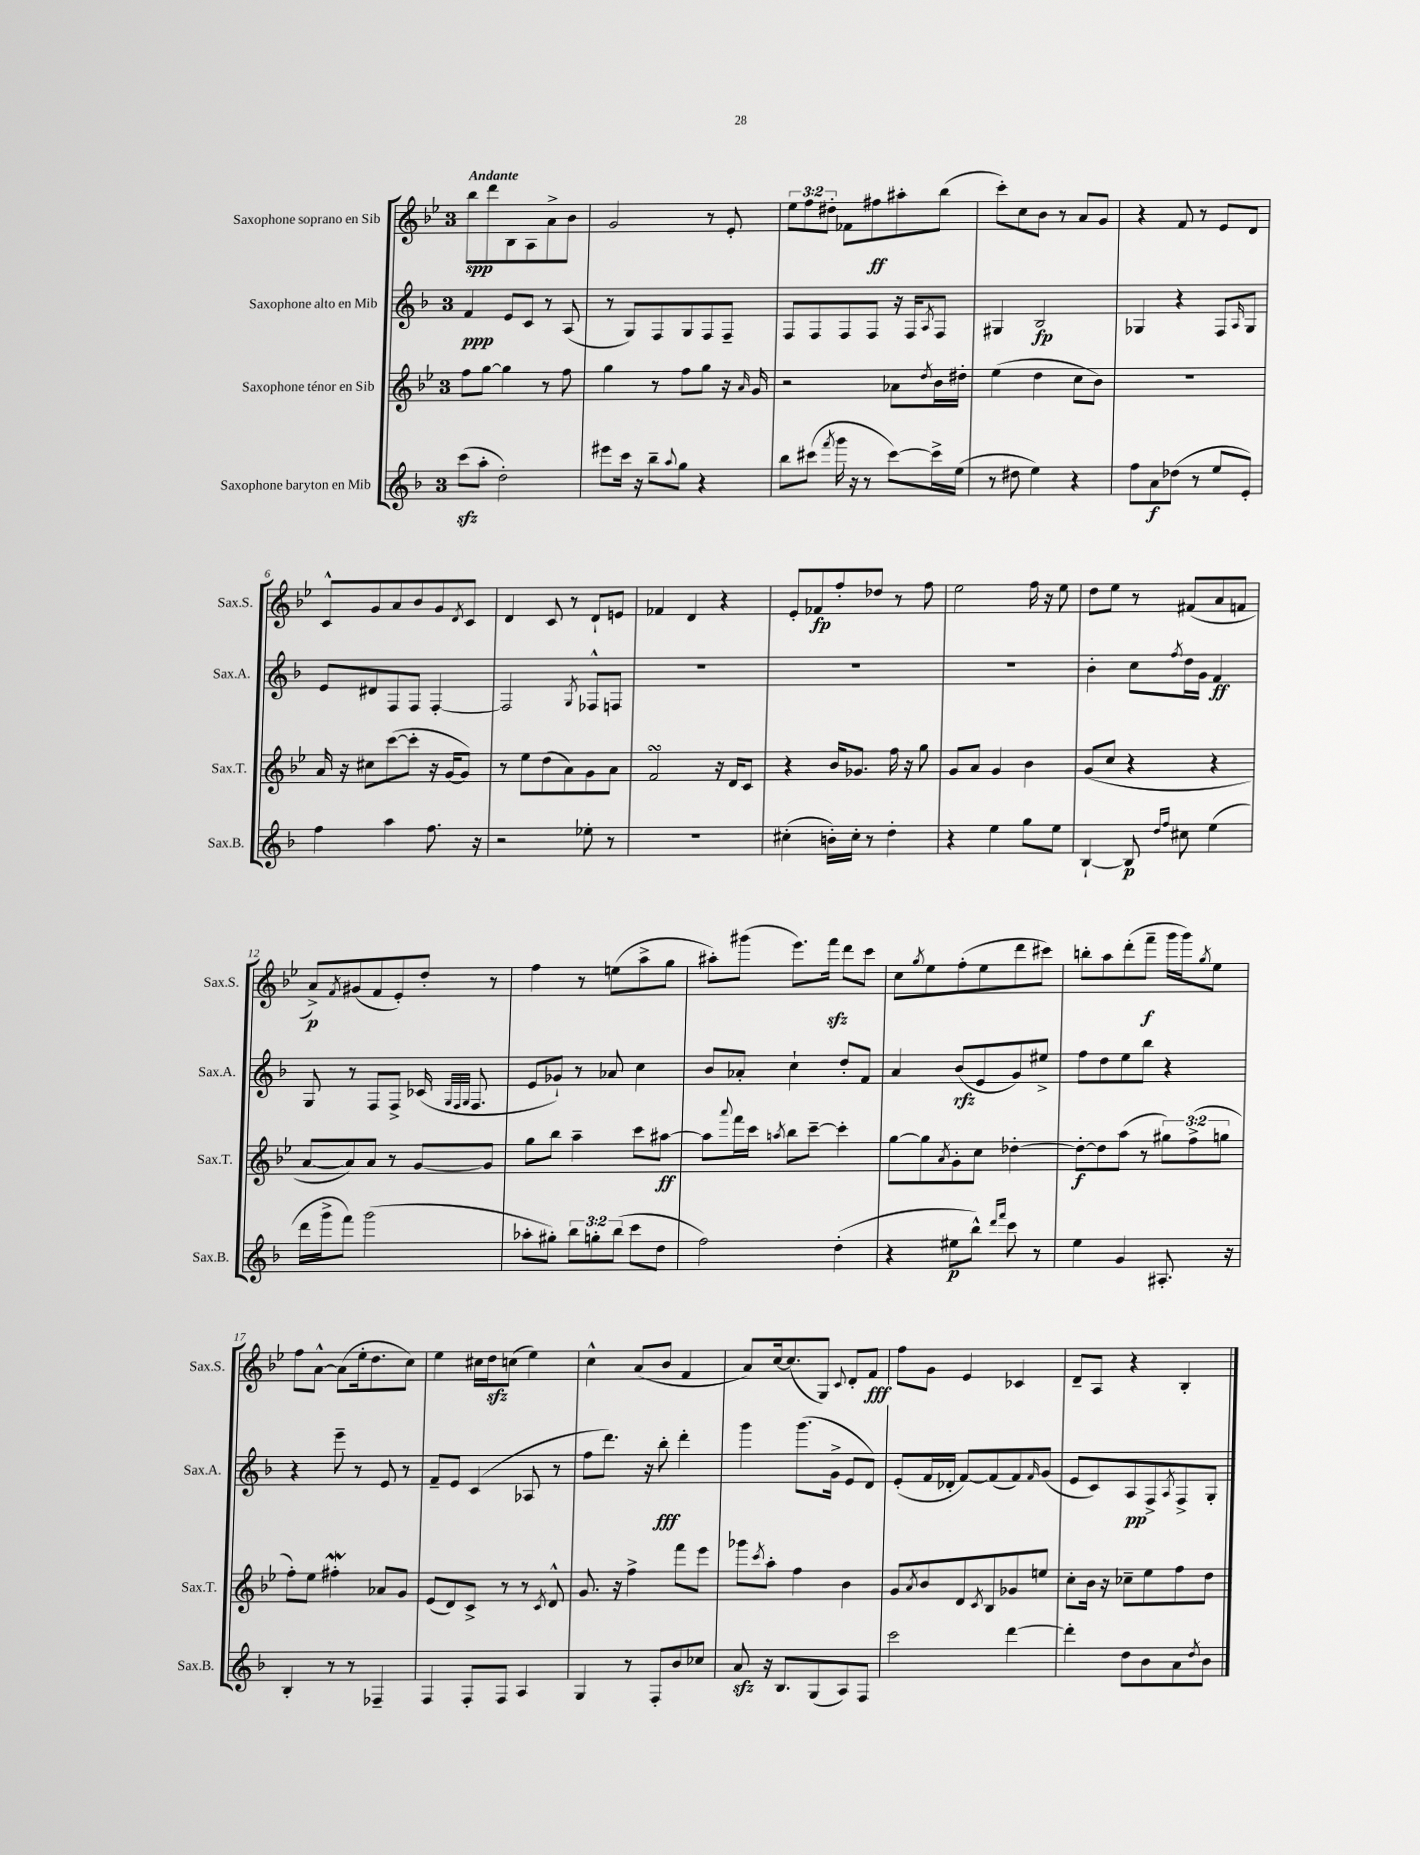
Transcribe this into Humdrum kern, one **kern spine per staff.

**kern	**dynam	**kern	**dynam	**kern	**dynam	**kern	**dynam
*part4	*part4	*part3	*part3	*part2	*part2	*part1	*part1
*staff4	*staff4	*staff3	*staff3	*staff2	*staff2	*staff1	*staff1
*I"Saxophone baryton en Mib	*	*I"Saxophone ténor en Sib	*	*I"Saxophone alto en Mib	*	*I"Saxophone soprano en Sib	*
*I'Sax.B.	*	*I'Sax.T.	*	*I'Sax.A.	*	*I'Sax.S.	*
*clefG2	*	*clefG2	*	*clefG2	*	*clefG2	*
*k[b-]	*	*k[b-e-]	*	*k[b-]	*	*k[b-e-]	*
*M3/4	*	*M3/4	*	*M3/4	*	*M3/4	*
=1	=1	=1	=1	=1	=1	=1	=1
!	!	!	!	!	!	!LO:TX:a:B:t=Andante	!
(8ccczz\L	.	8ff\L	.	4f/	ppp	8bb-\L	spp
8aa'\J	.	[8gg\J	.	.	.	8ddd\	.
2dd'\)	.	4gg\]	.	8e/L	.	8B-\	.
.	.	.	.	8c/J	.	8A\	.
.	.	8r	.	8r	.	8a^\	.
.	.	8ff\	.	(8A/	.	8b-\J	.
=2	=2	=2	=2	=2	=2	=2	=2
8eee#X\L	.	4gg\	.	8r	.	2g/	.
16ccc\Jk	.	.	.	8G/L)	.	.	.
16r	.	.	.	.	.	.	.
8bb-~\L	.	8r	.	8F/	.	.	.
8qqaa/	.	.	.	.	.	.	.
8gg\J	.	8ff\L	.	8G/	.	.	.
4r	.	8gg\J	.	8F/	.	8r	.
.	.	16r	.	8F~/J	.	8e-'/	.
.	.	16qqa/	.	.	.	.	.
.	.	16g/	.	.	.	.	.
=3	=3	=3	=3	=3	=3	=3	=3
8bb-\L	.	2r	.	8F/L	.	12ee-\L	.
.	.	.	.	.	.	12ff\	.
(8ccc#X\J	.	.	.	8F/	.	.	.
.	.	.	.	.	.	12dd#X'\J	.
8qfff/	.	.	.	.	.	.	.
16ggg\	.	.	.	8F/	.	8f-X\L	.
16r	.	.	.	.	.	.	.
8r	.	.	.	8F/J	.	8ff#X\	ff
[8ccc#\L)	.	8a-X\L	.	16r	.	8aa#X'\	.
.	.	.	.	16F/KL	.	.	.
.	.	8qdd/	.	8qA/	.	.	.
16ccc#^\L]	.	16b-\L	.	8F/J	.	(8bb-\J	.
(16ee\JJ	.	16dd#X'\JJ	.	.	.	.	.
=4	=4	=4	=4	=4	=4	=4	=4
8r	.	(4ee-\	.	4G#X/	.	8ccc'\L)	.
8dd#X\	.	.	.	.	.	8cc\	.
4ee\)	.	4dd\	.	2B-/	fp	8b-\J	.
.	.	.	.	.	.	8r	.
4r	.	8cc\L	.	.	.	8a/L	.
.	.	8b-\J)	.	.	.	8g/J	.
=5	=5	=5	=5	=5	=5	=5	=5
8ff\L	.	2.r	.	4G-X/	.	4r	.
8a\	f	.	.	.	.	.	.
(8dd-X\J	.	.	.	4r	.	8f/	.
8r	.	.	.	.	.	8r	.
8ee/L	.	.	.	8F/L	.	8e-/L	.
.	.	.	.	16qqA/	.	.	.
8e'/J)	.	.	.	8G-/J	.	8d/J	.
!!LO:LB:g=z
=6	=6	=6	=6	=6	=6	=6	=6
4ff\	.	16a/	.	8e/L	.	8c^^/L	.
.	.	16r	.	.	.	.	.
.	.	8cc#X\L	.	8d#X/	.	8g/	.
4aa\	.	([8ccc\	.	8F/	.	8a/	.
.	.	8ccc'\J]	.	8F/J	.	8b-/	.
8.ff\	.	16r	.	[4F'/	.	8g/	.
.	.	[16g/KL	.	.	.	.	.
.	.	.	.	.	.	8qd/	.
.	.	8g/J])	.	.	.	8c/J	.
16r	.	.	.	.	.	.	.
=7	=7	=7	=7	=7	=7	=7	=7
2r	.	8r	.	2F/]	.	4d/	.
.	.	8ee-\L	.	.	.	.	.
.	.	(8dd\	.	.	.	8c/	.
.	.	8a\)	.	.	.	8r	.
.	.	.	.	8qG/	.	.	.
8ee-X'\	.	8g\	.	8F-X^^/L	.	8d`/L	.
8r	.	8a\J	.	8Fn/J	.	8en/J	.
=8	=8	=8	=8	=8	=8	=8	=8
2.r	.	2fsSSS/	.	2.r	.	4f-X/	.
.	.	.	.	.	.	4d/	.
.	.	16r	.	.	.	4r	.
.	.	16d/KL	.	.	.	.	.
.	.	8c/J	.	.	.	.	.
=9	=9	=9	=9	=9	=9	=9	=9
(4cc#X'\	.	4r	.	2.r	.	8e-'/L	.
.	.	.	.	.	.	8f-X/	fp
16bn'\LL)	.	16b-/KL	.	.	.	8ff'/	.
16cc#'\JJ	.	8.g-X/J	.	.	.	.	.
8r	.	.	.	.	.	8dd-X/J	.
4dd'\	.	16ff\	.	.	.	8r	.
.	.	16r	.	.	.	.	.
.	.	8gg\	.	.	.	8ff\	.
=10	=10	=10	=10	=10	=10	=10	=10
4r	.	8g/L	.	2.r	.	2ee-\	.
.	.	8a/J	.	.	.	.	.
4ee\	.	4g/	.	.	.	.	.
8gg\L	.	4b-\	.	.	.	16ff\	.
.	.	.	.	.	.	16r	.
8ee\J	.	.	.	.	.	8ee-\	.
=11	=11	=11	=11	=11	=11	=11	=11
[4B-`/	.	(8g/L	.	4b-'\	.	8dd\L	.
.	.	8cc/J	.	.	.	8ee-\J	.
8B-/]	p	4r	.	8cc\L	.	8r	.
16qqdd/LL	.	.	.	.	.	.	.
16qqff/JJ	.	.	.	8qff/	.	.	.
8cc#X\	.	.	.	16dd\L	.	(8f#X/L	.
.	.	.	.	16g\JJ	.	.	.
(4ee\	.	4r	.	4f/	ff	8a/	.
.	.	.	.	.	.	8fn/J	.
!!LO:LB:g=z
=12	=12	=12	=12	=12	=12	=12	=12
16ddd\LL	.	[8a/L	.	8G/	.	8a^/L)	p
16ggg^\J	.	.	.	.	.	.	.
.	.	.	.	.	.	8qf/	.
8fff\J)	.	8a/])	.	8r	.	(8g#X/	.
(2ggg\	.	8a/J	.	8F/L	.	8f/	.
.	.	8r	.	8F^/J	.	8e-'/)	.
.	.	[8g/L	.	(16c-X/	.	8dd'/J	.
.	.	.	.	32qqG/LLL	.	.	.
.	.	.	.	32qqF/	.	.	.
.	.	.	.	32qqG/JJJ	.	.	.
.	.	.	.	8.F/	.	.	.
.	.	8g/J]	.	.	.	8r	.
=13	=13	=13	=13	=13	=13	=13	=13
8aa-X'\L	.	8gg\L	.	8e/L	.	4ff\	.
8gg#X'\J)	.	8bb-\J	.	8g-X`/J)	.	.	.
12bb-\L	.	4aa~\	.	8r	.	8r	.
12ggn'\	.	.	.	.	.	.	.
.	.	.	.	8a-X/	.	(8een\L	.
(12bb-\J	.	.	.	.	.	.	.
8ccc\L	.	8ccc\L	.	4cc\	.	8aa^\	.
8dd\J	.	[8aa#X\J	ff	.	.	8gg\J	.
=14	=14	=14	=14	=14	=14	=14	=14
2ff\)	.	8aa#\L]	.	8b-/L	.	8aa#X'\L)	.
.	.	8qqaaa/	.	.	.	.	.
.	.	16fff\L	.	8a-X'/J	.	(8ggg#X\J	.
.	.	16ccc\JJ	.	.	.	.	.
.	.	8qaan/	.	.	.	.	.
.	.	8bb-\L	.	4cc`\	.	8.eee-\L)	.
.	.	[8ccc~\J	.	.	.	.	.
.	.	.	.	.	.	16fffzz\Jk	.
(4dd'\	.	4ccc'\]	.	8dd'/L	.	8ddd\L	.
.	.	.	.	8f/J	.	8ccc\J	.
=15	=15	=15	=15	=15	=15	=15	=15
4r	.	[8gg\L	.	4a/	.	8cc\L	.
.	.	.	.	.	.	8qgg/	.
.	.	8gg\]	.	.	.	8ee-\	.
.	.	8qa/	.	.	.	.	.
8ee#X\L	p	8g'\	.	(8b-/L	rfz	(8ff'\	.
8bb-^^\J)	.	8cc\J	.	8e/	.	8ee-\	.
16qqddd/LL	.	.	.	.	.	.	.
16qqfff/JJ	.	.	.	.	.	.	.
8ccc\	.	[4dd-X'\	.	8g/)	.	8ddd\	.
8r	.	.	.	8ee#X^/J	.	8ccc#X\J)	.
=16	=16	=16	=16	=16	=16	=16	=16
4ee\	.	8dd-'\L_	f	8ff\L	.	8bbn'\L	.
.	.	8dd-\]	.	8dd\	.	8aa\	.
4g/	.	(8aa\J	.	8ee\	.	(8ddd'\	.
.	.	8r	.	8bb-\J	.	8fff~\J	f
8.A#X'/	.	12gg#X\L)	.	4r	.	16ggg\LL	.
.	.	.	.	.	.	16ggg\J)	.
.	.	(12ff^\	.	.	.	.	.
.	.	.	.	.	.	8qgg/	.
.	.	.	.	.	.	8ee-\J	.
.	.	12ggn\J	.	.	.	.	.
16r	.	.	.	.	.	.	.
!!LO:LB:g=z
=17	=17	=17	=17	=17	=17	=17	=17
4B-'/	.	8ff'\L)	.	4r	.	8ff\L	.
.	.	8ee-\J	.	.	.	[8a^^\J	.
8r	.	4ff#XW'\	.	8eee~\	.	(8a\L]	.
8r	.	.	.	8r	.	16ee-'\k	.
.	.	.	.	.	.	8.dd\	.
4F-X~/	.	8a-X/L	.	8e/	.	.	.
.	.	8g/J	.	8r	.	8cc\J)	.
=18	=18	=18	=18	=18	=18	=18	=18
4F/	.	(8e-/L	.	8f~/L	.	4ee-\	.
.	.	8d/)	.	8e/J	.	.	.
8F'/L	.	8c^/J	.	(4c/	.	16cc#X\LL	.
.	.	.	.	.	.	16ddzz\J	.
8F/J	.	8r	.	.	.	(8ccn\J	.
4A/	.	8r	.	8A-X/	.	4ee-\)	.
.	.	8qc/	.	.	.	.	.
.	.	8d^^/	.	8r	.	.	.
=19	=19	=19	=19	=19	=19	=19	=19
4G/	.	8.g/	.	8ff\L	.	4cc^^\	.
.	.	.	.	8.ddd\J)	.	.	.
.	.	16r	.	.	.	.	.
8r	.	4ff^\	.	.	.	(8a/L	.
.	.	.	.	16r	.	.	.
8F'/L	.	.	.	8bb-'\	fff	8b-/J	.
8b-/	.	8fff\L	.	4ddd'\	.	4f/	.
8cc-X/J	.	8eee-\J	.	.	.	.	.
=20	=20	=20	=20	=20	=20	=20	=20
8azz/	.	8ggg-X\L	.	4ggg\	.	8a/L)	.
.	.	8qccc/	.	.	.	.	.
16r	.	8aa'\J	.	.	.	[16cc/k	.
8.B-/L	.	.	.	.	.	(8.cc/]	.
.	.	4ff\	.	(8.ggg\L	.	.	.
(8G/	.	.	.	.	.	8G/J)	.
.	.	.	.	16g^\Jk	.	.	.
.	.	.	.	.	.	8qqc/	.
8A/)	.	4b-\	.	8e/L	.	8d'/L	.
8F/J	.	.	.	8d/J)	.	8f/J	fff
=21	=21	=21	=21	=21	=21	=21	=21
2ccc\	.	8g/L	.	(8e'/L	.	8ff\L	.
.	.	8qa/	.	.	.	.	.
.	.	8b-/	.	16f/L	.	8g\J	.
.	.	.	.	16d-X'/JJ	.	.	.
.	.	8d/	.	[8f/L)	.	4e-/	.
.	.	8qc/	.	.	.	.	.
.	.	8B-/	.	(8f/]	.	.	.
[4ddd\	.	8g-X/	.	8f/)	.	4c-X/	.
.	.	.	.	16qqf/	.	.	.
.	.	8een/J	.	(8g/J	.	.	.
=22	=22	=22	=22	=22	=22	=22	=22
4ddd'\]	.	8cc'\L	.	8e/L	.	8d~/L	.
.	.	16b-\Jk	.	8c/)	.	8A/J	.
.	.	16r	.	.	.	.	.
8dd\L	.	8cc-X~\L	.	8A/	pp	4r	.
8b-\	.	8ee-\	.	8F^/	.	.	.
.	.	.	.	8qA/	.	.	.
8a\	.	8ff\	.	8F^/	.	4B-'/	.
8qdd/	.	.	.	.	.	.	.
8b-\J	.	8dd\J	.	8G'/J	.	.	.
==	==	==	==	==	==	==	==
*-	*-	*-	*-	*-	*-	*-	*-
